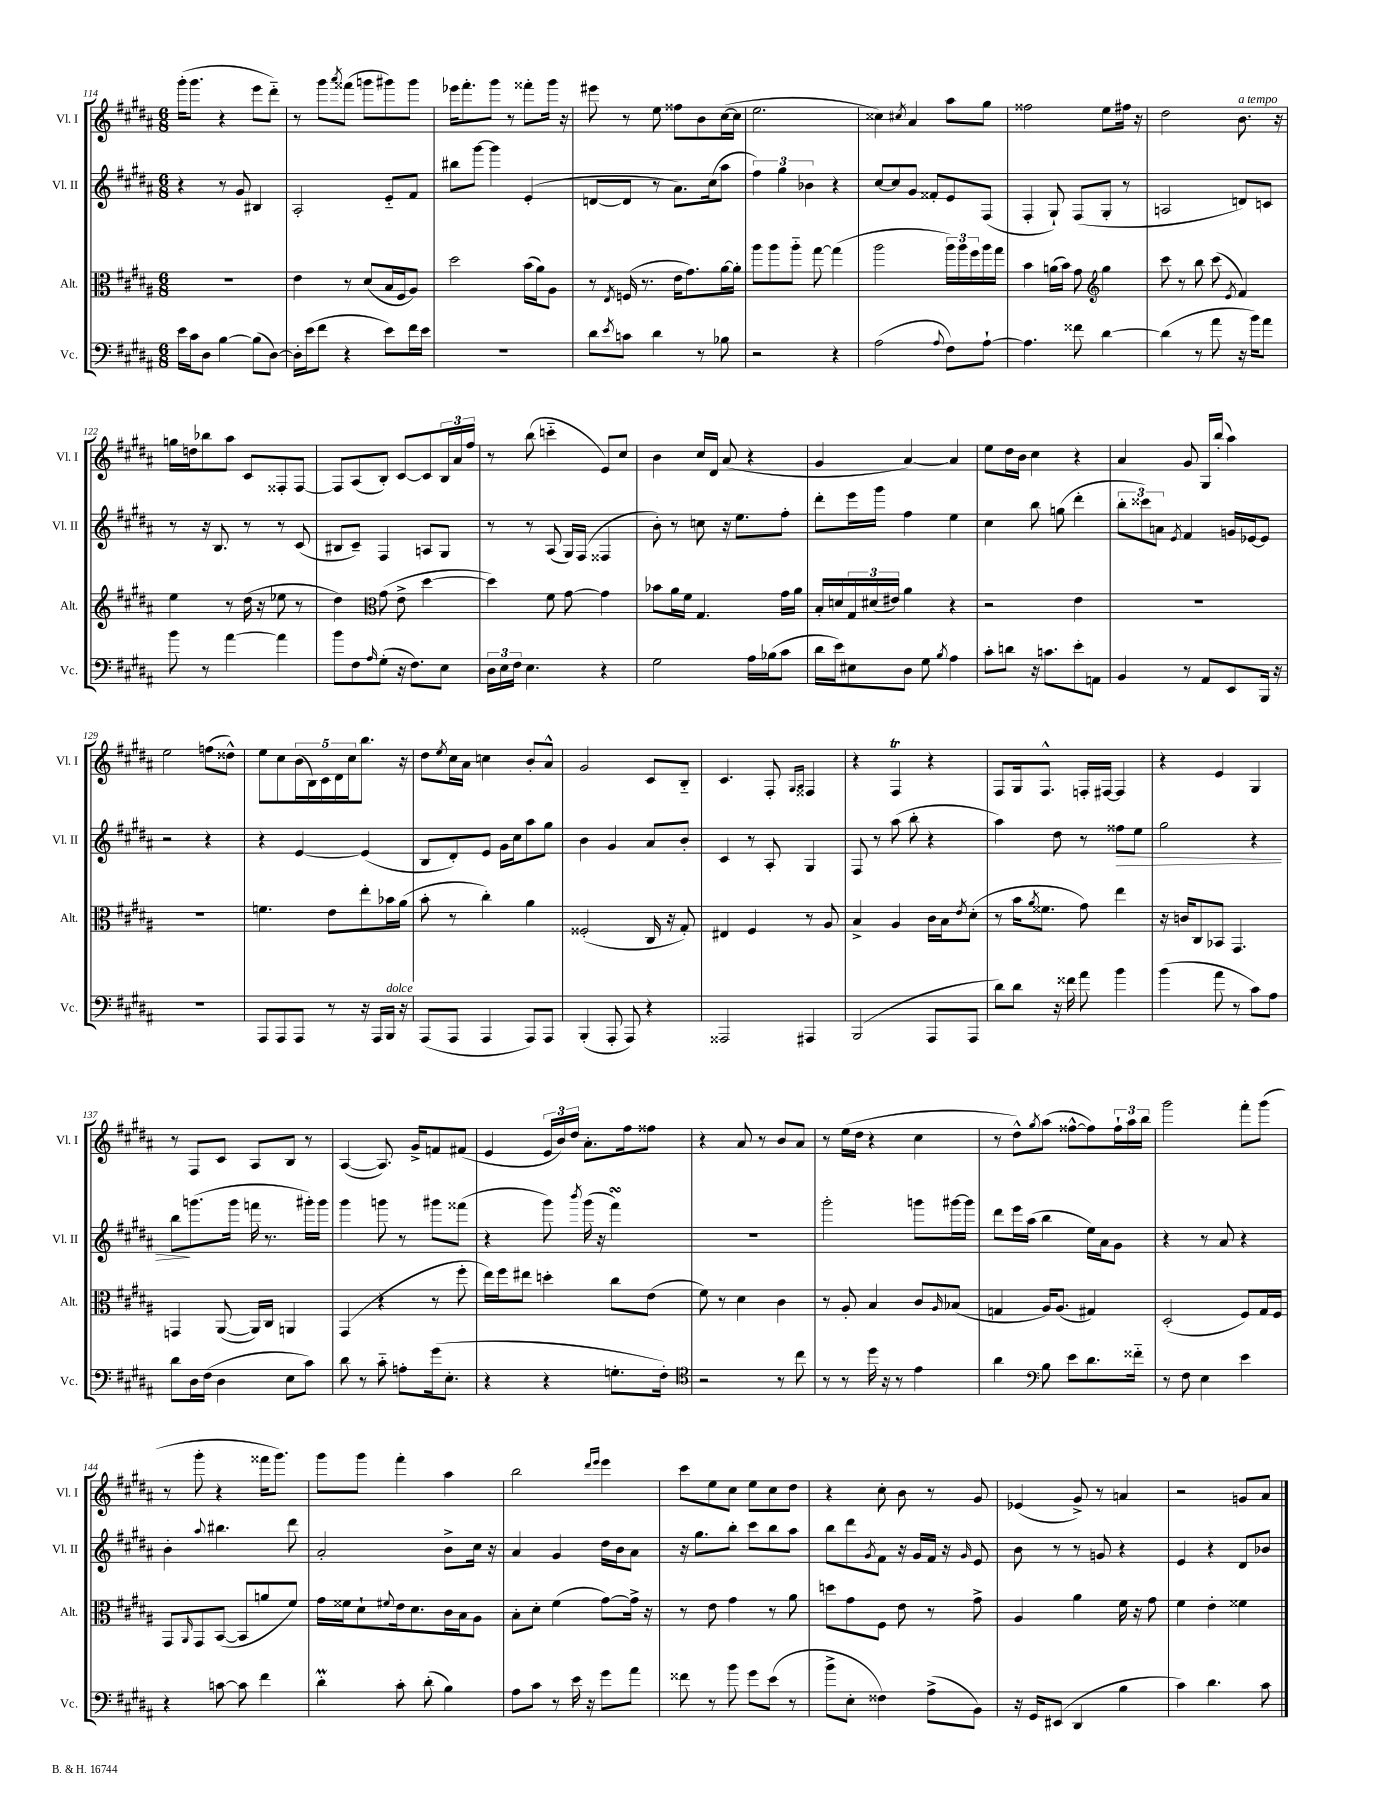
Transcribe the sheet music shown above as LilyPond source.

<<
\new StaffGroup <<
\new Staff = "s0" \with { instrumentName = "Vl. I" shortInstrumentName = "Vl. I" } {
    \clef treble \key b \major \numericTimeSignature \time 6/8
    gis'''16-.( gis'''8. r4 e'''8 dis'''8-_) |
    r8 gis'''8 \acciaccatura { ais'''8 } fisis'''8( g'''8 gis'''8) gis'''8 |
    ees'''16 fis'''8.-. gis'''8 r8 fisis'''8-. gis'''16 r16 |
    eis'''8 r8 e''8 fisis''8 b'8 cis''16~( cis''16 |
    e''2. |
    cisis''4) \acciaccatura { cis''8 } ais'4 ais''8 gis''8 |
    fisis''2 e''8 fis''16 r16 |
    dis''2 b'8.^\markup { \italic "a tempo" } r16 |
    g''16 d''16 bes''8 ais''8 cis'8 fisis8-. fisis8~ |
    fisis8 ais8( b8-.) cis'8~ cis'8 \tuplet 3/2 { b16 ais'16 fis''16 } |
    r8 b''8( c'''4-_ e'8) cis''8 |
    b'4 cis''16 dis'16 ais'8( r4 |
    gis'4 ais'4~) ais'4 |
    e''8 dis''16 b'16 cis''4 r4 |
    ais'4 gis'8 gis16 b''16-.( ais''4) |
    e''2 f''8( disis''8-^) |
    e''8 cis''8 \tuplet 5/4 { b'16( b16) cis'16 dis'16 cis''16 } b''8. r16 |
    dis''8 \acciaccatura { e''8 } cis''16 ais'16 c''4 b'8-. ais'8-^ |
    gis'2 cis'8 b8-_ |
    cis'4. fis8-. \grace { gis16 ais16 } fisis4 |
    r4 fis4\trill r4 |
    fis8 gis16 fis8.-^ f16-. fis16~ fis4 |
    r4 e'4 gis4 |
    r8 fis8 cis'8 ais8 b8 r8 |
    ais4~( ais8.) gis'16-> f'8 fis'8( |
    e'4 \tuplet 3/2 { e'16 b'16) dis''16 } ais'8.-. fis''16 fisis''8 |
    r4 ais'8 r8 b'8 ais'8 |
    r8 e''16( dis''16 r4 cis''4 |
    r8 dis''8-^) \acciaccatura { gis''8 } ais''8( fisis''8~-^ fisis''8) \tuplet 3/2 { fisis''16-! ais''16 b''16 } |
    gis'''2 fis'''8-. gis'''8( |
    r8 gis'''8-. r4 fisis'''16 gis'''8.) |
    gis'''8 gis'''8 fis'''4-. ais''4 |
    b''2 \grace { dis'''16 e'''16 } e'''4 |
    cis'''8 e''8 cis''8 e''8 cis''8 dis''8 |
    r4 cis''8-. b'8 r8 gis'8 |
    ees'4( gis'8->) r8 a'4 |
    r2 g'8 ais'8 \bar "|." |
}
\new Staff = "s1" \with { instrumentName = "Vl. II" shortInstrumentName = "Vl. II" } {
    \clef treble \key b \major \numericTimeSignature \time 6/8
    r4 r8 gis'8 bis4 |
    ais2-. e'8-_ fis'8 |
    bis''8 gis'''8~ gis'''4 e'4-.( |
    d'8~ d'8 r8 ais'8.) cis''16( ais''8 |
    \tuplet 3/2 { fis''4) gis''4 bes'4 } r4 |
    cis''8~ cis''8 gis'8 fisis'8-. e'8 fis8( |
    fis4-. gis8-!) fis8( gis8-. r8 |
    a2 d'8) c'8 |
    r8 r16 b8. r8 r8 cis'8( |
    bis8 cis'8--) fis4 a8 gis8 |
    r8 r8 ais8( gis16) fis16( fisis4 |
    b'8-.) r8 c''8 r16 e''8. fis''8-. |
    dis'''8-. e'''16 gis'''16 fis''4 e''4 |
    cis''4 b''8 g''8( dis'''4-. |
    \tuplet 3/2 { b''8-. cisis'''8) a'8 } \acciaccatura { e'8 } fis'4 g'16 ees'16~ ees'8 |
    r2 r4 |
    r4 e'4~ e'4( |
    b8 dis'8-.) e'8 gis'16 cis''16 ais''8 gis''8 |
    b'4 gis'4 ais'8 b'8-. |
    cis'4 r8 ais8-. gis4 |
    fis8 r8 ais''8( b''8-. r4 |
    ais''4) dis''8 r8 fisis''8\> e''8 |
    gis''2 r4 |
    b''8\! g'''8.( g'''16 f'''16 r8. gis'''16-.) gis'''16 |
    gis'''4 g'''8 r8 gis'''8 fisis'''8( |
    r4 gis'''8) \acciaccatura { b'''8 } gis'''16( r16 fis'''4\turn) |
    R2. |
    gis'''2-. g'''8 gis'''16~ gis'''16 |
    dis'''8 e'''16 ais''16( b''4 e''16) ais'16 gis'8 |
    r4 r8 ais'8 r4 |
    b'4-. \appoggiatura { ais''8 } bis''4. dis'''8 |
    ais'2-. b'8-> cis''16 r16 |
    ais'4 gis'4 dis''16 b'16 ais'8 |
    r16 gis''8. b''8-. cis'''8 b''8 ais''8 |
    b''8 dis'''8 \acciaccatura { gis'8 } fis'8 r16 gis'16 fis'16 r16 \grace { gis'16 } e'8 |
    b'8 r8 r8 g'8 r4 |
    e'4 r4 dis'8 bes'8 \bar "|." |
}
\new Staff = "s2" \with { instrumentName = "Alt." shortInstrumentName = "Alt." } {
    \clef alto \key b \major \numericTimeSignature \time 6/8
    R2. |
    e'4 r8 dis'8( b16 fis16 ais8) |
    dis''2 b'16( ais'16) ais8 |
    r8 \acciaccatura { e8 } f16( r8. e'16 gis'8.) ais'16~ ais'16-. |
    ais''8 ais''8 ais''8-_ gis''8~ gis''4( |
    ais''2 \tuplet 3/2 { ais''16) ais''16 fis''16 } ais''16 gis''16 |
    b'4 a'16( b'16) gis'8 \clef treble gis''4 |
    cis'''8 r8 b''8 cis'''8( \acciaccatura { e'8 } fis'4) |
    e''4 r8 dis''16( r16 ees''8 r8 |
    dis''4) \clef alto gis'8( e'8-> dis''4~ |
    dis''4) fis'8 gis'8~ gis'4 |
    bes'8 ais'16 fis'16 gis4. gis'16 ais'16 |
    b16-. d'16 \tuplet 3/2 { gis16 dis'16( eis'16) } ais'4 r4 |
    r2 e'4 |
    R2. |
    R2. |
    f'4. e'8 e''8-. bes'16 ais'16( |
    b'8-. r8 cis''4-.) ais'4 |
    fisis2-.( cis16 r16 gis8-.) |
    eis4 fis4 r8 ais8 |
    b4-> ais4 cis'16 b16 \acciaccatura { e'8 } dis'8-.( |
    r8 b'16 \acciaccatura { ais'8 } fisis'8. gis'8) e''4 |
    r16 c'16 cis8 bes,8 gis,4. |
    g,4 ais,8~( ais,16) cis16 a,4 |
    gis,4( r4 r8 fis''8-. |
    e''16) fis''16 eis''8 d''4-. cis''8 e'8( |
    fis'8) r8 dis'4 cis'4 |
    r8 ais8-. b4 cis'8 \grace { ais16 } bes8( |
    g4 ais16) ais8.( gis4) |
    dis2-.( fis8) gis16 fis16 |
    gis,8 \grace { ais,16 } gis,8 b,8~( b,8 a'8 fis'8) |
    gis'16 fisis'16 dis'8-! \appoggiatura { fis'8 } e'16 dis'8. cis'16 b16 ais8 |
    b8-. dis'8-. fis'4( gis'8~) gis'16-> r16 |
    r8 e'8 gis'4 r8 ais'8 |
    d''8 gis'8 fis8 e'8 r8 gis'8-> |
    ais4 ais'4 fis'16 r16 gis'8 |
    fis'4 e'4-. fisis'4 \bar "|." |
}
\new Staff = "s3" \with { instrumentName = "Vc." shortInstrumentName = "Vc." } {
    \clef bass \key b \major \numericTimeSignature \time 6/8
    e'16 cis'16 dis8 b4~ b8( dis8~) |
    dis16-. e'16( fis'8 r4 e'8) fis'16 e'16 |
    R2. |
    dis'8 \acciaccatura { e'8 } c'8 dis'4 r8 bes8 |
    r2 r4 |
    ais2( \appoggiatura { ais8 } fis8) ais8~-! |
    ais4. fisis'8 dis'4~ |
    dis'4( r8 ais'8 r16 b'16) ais'8 |
    b'8 r8 ais'4~ ais'4 |
    b'8 fis8 \grace { ais16 } gis8-.( r16 fis8.) e8 |
    \tuplet 3/2 { dis16 e16 fis16 } e4. r4 |
    gis2 ais16 bes16( cis'8 |
    dis'16 e'16) eis8 dis8 gis8 \acciaccatura { b8 } ais4 |
    cis'8-. d'8 r16 c'8. e'8-. a,8 |
    b,4 r8 ais,8 e,8 b,,16 r16 |
    r2. |
    ais,,8 ais,,8 ais,,8 r8 r16 ais,,16 b,,16^\markup { \italic "dolce" } r16 |
    ais,,8( ais,,8 ais,,4 ais,,8) ais,,8 |
    b,,4-.( ais,,8-. ais,,8) r4 |
    aisis,,2 ais,,4 |
    b,,2( ais,,8 ais,,8 |
    dis'8) dis'8 r16 fisis'16 ais'8 b'4 |
    b'4( ais'8 r8 cis'8) ais8 |
    dis'8 dis16 fis16( dis4 e8 cis'8) |
    dis'8 r8 cis'8-_ a8-. gis'16( e8.-. |
    r4 r4 g8.-. fis16-.) |
    \clef tenor r2 r8 cis''8 |
    r8 r8 dis''16 r16 r8 e'4 |
    ais'4 \clef bass b8 e'8 dis'8. fisis'16-_ |
    r8 fis8 e4 e'4 |
    r4 c'8~ c'8 fis'4 |
    dis'4-.\prall cis'8-. dis'8-.( b4) |
    ais8 cis'8 r8 e'16 r16 gis'8 ais'8 |
    fisis'8 r8 b'8 gis'8 e'8( r8 |
    b'8-> e8-. fisis4) ais8->( b,8) |
    r16 gis,16 eis,8( dis,4 b4 |
    cis'4) dis'4. cis'8 \bar "|." |
}
>>
>>
\layout { \context { \Score currentBarNumber = #114 } }
